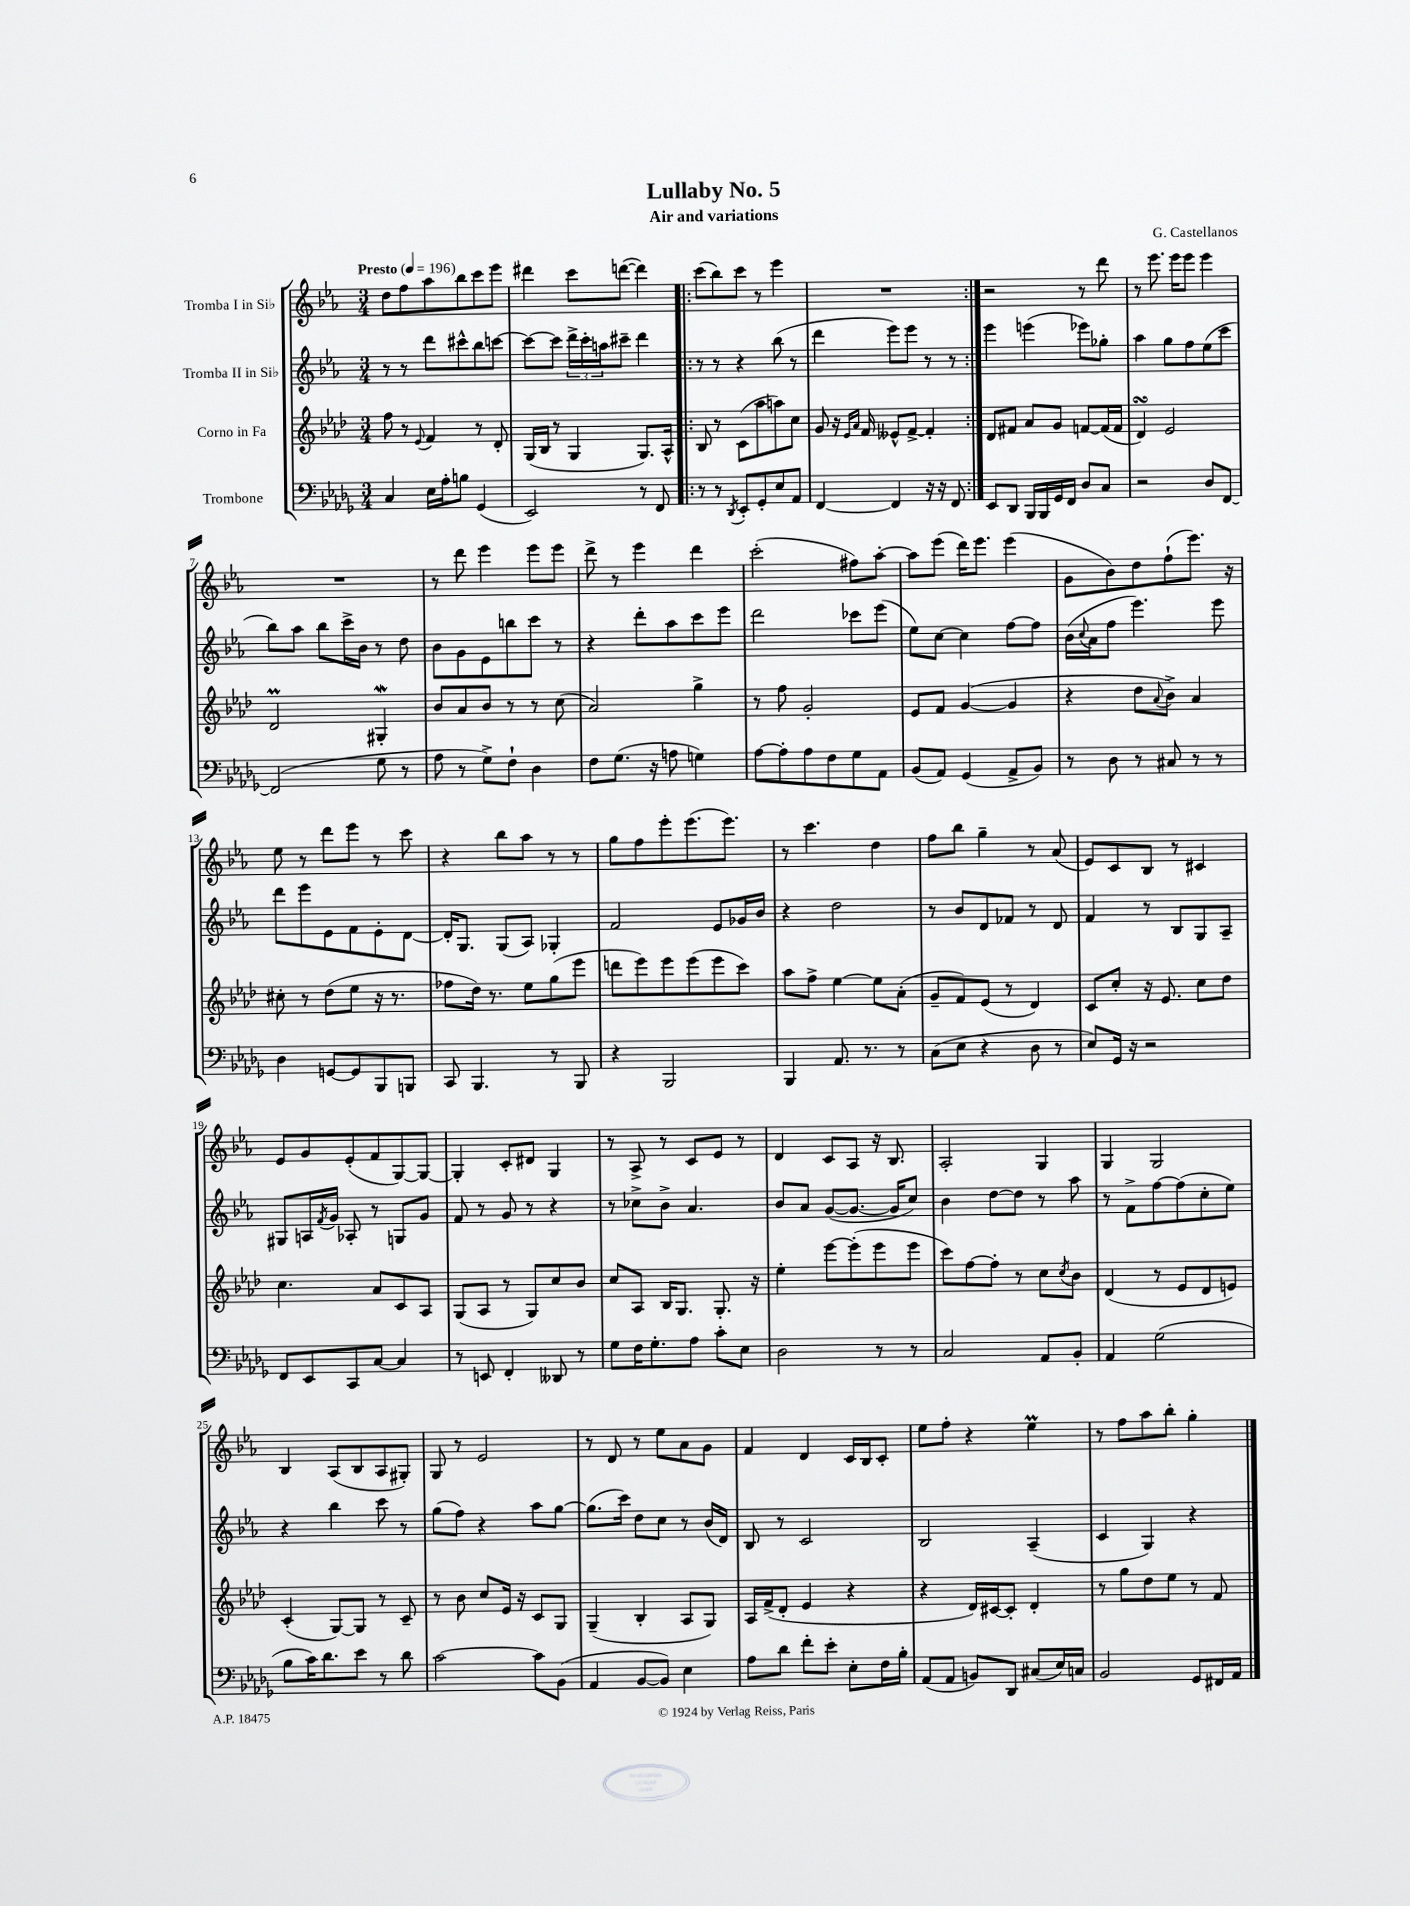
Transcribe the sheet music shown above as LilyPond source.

\header { title = "Lullaby No. 5" composer = "G. Castellanos" subtitle = "Air and variations" }
<<
\new StaffGroup <<
\new Staff = "s0" \with { instrumentName = "Tromba I in Sib" } {
    \clef treble \key ees \major \numericTimeSignature \time 3/4 \tempo "Presto" 4 = 196
    d''8 f''8 aes''8 bes''8 c'''8 ees'''8 |
    dis'''4 c'''8 d'''8~( d'''4) |
    \repeat volta 2 { c'''8( bes''8) c'''8 r8 ees'''4 |
    R2. | }
    r2 r8 d'''8 |
    r8 ees'''8. ees'''16 ees'''8 ees'''4 |
    R2. |
    r8 d'''8 ees'''4 ees'''8 ees'''8 |
    d'''8-> r8 ees'''4 d'''4 |
    c'''2-.( fis''8) aes''8~-. |
    aes''8 ees'''8( d'''16) ees'''8. ees'''4( |
    g'8 bes'8) d''8 f''8-!( ees'''8.) r16 |
    ees''8 r8 d'''8 ees'''8 r8 c'''8 |
    r4 bes''8 aes''8 r8 r8 |
    g''8 f''8 ees'''8-. ees'''8.( ees'''8.) |
    r8 c'''4. d''4 |
    f''8 bes''8 g''4-- r8 aes'8( |
    ees'8) c'8 bes8 r8 cis'4 |
    ees'8 g'8 ees'8-.( f'8 g8~) g8~ |
    g4-. c'8-. dis'8 g4 |
    r8 aes8-> r8 c'8 ees'8 r8 |
    d'4 c'8 aes8 r16 bes8. |
    aes2-. g4 |
    g4 g2 |
    bes4 aes8( bes8 aes8 gis8-.) |
    g8 r8 ees'2 |
    r8 d'8 r8 ees''8 aes'8 g'8 |
    f'4 d'4 c'16 bes16 c'8-. |
    ees''8 f''8-. r4 ees''4\prall |
    r8 f''8 aes''8 bes''8-. g''4-. \bar "|." |
}
\new Staff = "s1" \with { instrumentName = "Tromba II in Sib" } {
    \clef treble \key ees \major \numericTimeSignature \time 3/4
    r8 r8 d'''8 cis'''8-^ bes''8 c'''8~ |
    c'''8~ c'''8 \tuplet 3/2 { d'''16-> c'''16-. a''16 } cis'''8-- d'''4 |
    \repeat volta 2 { r8 r8 r4 bes''8( r8 |
    d'''4 ees'''8) ees'''8 r8 r8 | }
    ees'''4 e'''4( ees'''8) ges''8-. |
    aes''4 g''8 f''8 ees''8( c'''8 |
    bes''8) aes''8 bes''8 c'''16-> bes'16 r8 d''8 |
    bes'8 g'8 ees'8 b''8 c'''8 r8 |
    r4 d'''8-. aes''8 c'''8 ees'''8 |
    d'''2 ces'''8 ees'''8( |
    ees''8) c''8~ c''4 f''8~ f''8 |
    bes'16( \appoggiatura { c''8 } aes'16 f''8 ees'''4.) ees'''8 |
    d'''8 ees'''8 ees'8 f'8 ees'8-. d'8~ |
    d'16-. g8. g8( aes8) ges4-. |
    f'2 ees'8 ges'16 bes'16 |
    r4 d''2 |
    r8 bes'8 d'8 fes'8 r8 d'8 |
    f'4 r8 bes8 g8 aes8-- |
    gis8 a16 \acciaccatura { f'8 } g'16 aes8-. r8 g8 g'8 |
    f'8 r8 g'8 r8 r4 |
    r8 ces''8-> bes'8-> aes'4. |
    bes'8 aes'8 g'8~( g'8.~ g'16 c''8) |
    bes'4 d''8~ d''8 r8 aes''8 |
    r8 f'8-> f''8~ f''8( c''8-. ees''8) |
    r4 bes''4 c'''8 r8 |
    g''8( f''8) r4 aes''8 g''8~ |
    g''8.( c'''16) d''8 c''8 r8 bes'16( d'16) |
    bes8 r8 c'2 |
    bes2 aes4--( |
    c'4 g4) r4 \bar "|." |
}
\new Staff = "s2" \with { instrumentName = "Corno in Fa" } {
    \clef treble \key aes \major \numericTimeSignature \time 3/4
    f''8 r8 \appoggiatura { ees'8 } f'4 r8 des'8-. |
    g16( bes16 r8 g4 g8.) aes16-^ |
    \repeat volta 2 { bes8 r8 c'8( aes''8 a''8) c''8 |
    g'8 r16 \grace { ees'16 aes'16 } f'16 eeses'8-^ f'8~-> f'4-. | }
    des'8 fis'8 aes'8 g'8 f'8~ f'16( f'16 |
    des'4\turn) ees'2 |
    des'2\prall gis4-.\mordent |
    bes'8 aes'8 bes'8 r8 r8 c''8( |
    aes'2) g''4-> |
    r8 f''8 g'2-. |
    ees'8 f'8 g'4~( g'4 |
    r4 des''8 \appoggiatura { aes'8 } bes'8->) aes'4 |
    cis''8-. r8 des''8( ees''8 r16 r8. |
    fes''8 des''16) r8. ees''8 g''8( ees'''8 |
    d'''8 ees'''8) ees'''8 ees'''8( ees'''8 c'''8) |
    aes''8 f''8-> ees''4~ ees''8 aes'8-.( |
    g'8-- f'8) ees'8( r8 des'4) |
    c'8 c''8-. r16 ees'8. c''8 des''8 |
    c''4. aes'8 c'8 aes8 |
    g8( aes8 r8 g8) c''8 bes'8 |
    c''8 aes8 bes16 g8. g8.-. r16 |
    ees''4-. ees'''8~ ees'''8-.( ees'''8 ees'''8 |
    c'''8) f''8~ f''8-. r8 c''8 \acciaccatura { c''8 } bes'8 |
    des'4( r8 ees'8 des'8 e'8) |
    c'4-.( g8~) g8 r8 c'8-- |
    r8 bes'8 c''8 ees'16 r16 c'8 g8 |
    g4--( bes4-. aes8 g8) |
    aes16 f'16->( des'8-. ees'4 r4 |
    r4 des'16) cis'16~ cis'8-. des'4-. |
    r8 g''8 des''8 ees''8 r8 f'8 \bar "|." |
}
\new Staff = "s3" \with { instrumentName = "Trombone" } {
    \clef bass \key des \major \numericTimeSignature \time 3/4
    c4 ees16 aes16-. b8 ges,4( |
    ees,2) r8 f,8 |
    \repeat volta 2 { r8 r8 \acciaccatura { des,8 } ees,8-. ges,8-. ees8 aes,8 |
    f,4~ f,4 r16 r16 f,8 | }
    ees,8 des,8 bes,,16 bes,,16 ges,16 f,16 des8 c8 |
    r2 des8 f,8~ |
    f,2( ges8 r8 |
    aes8 r8 ges8->) f8-! des4 |
    f8 ges8.( r16 a8 g4) |
    aes8~ aes8-. aes8 f8 ges8 aes,8 |
    bes,8( aes,8) ges,4( aes,8-> bes,8) |
    r8 des8 r8 cis8 r8 r8 |
    des4 g,8~ g,8 bes,,8 b,,8 |
    c,8 bes,,4. r8 bes,,8 |
    r4 bes,,2 |
    bes,,4 aes,8. r8. r8 |
    c8( ees8 r4 des8 r8 |
    ees8) ges,16 r16 r2 |
    f,8 ees,8 c,8 c8~ c4 |
    r8 e,8 f,4-. deses,8 r8 |
    ges8 f16 ges8.-. aes8 c'8-. ees8 |
    des2 r8 r8 |
    c2 aes,8 bes,8-. |
    aes,4 ges2( |
    bes8 c'16) des'8. ees'8 r8 des'8 |
    c'2~ c'8 bes,8( |
    aes,4 bes,8~ bes,8) ees4 |
    aes8 des'8 f'8-. ees'8-. ees8-. f16 bes16-. |
    aes,8( aes,8 b,8) des,8 cis8( ees16) c16 |
    bes,2 ges,8 fis,16 aes,16 \bar "|." |
}
>>
>>
